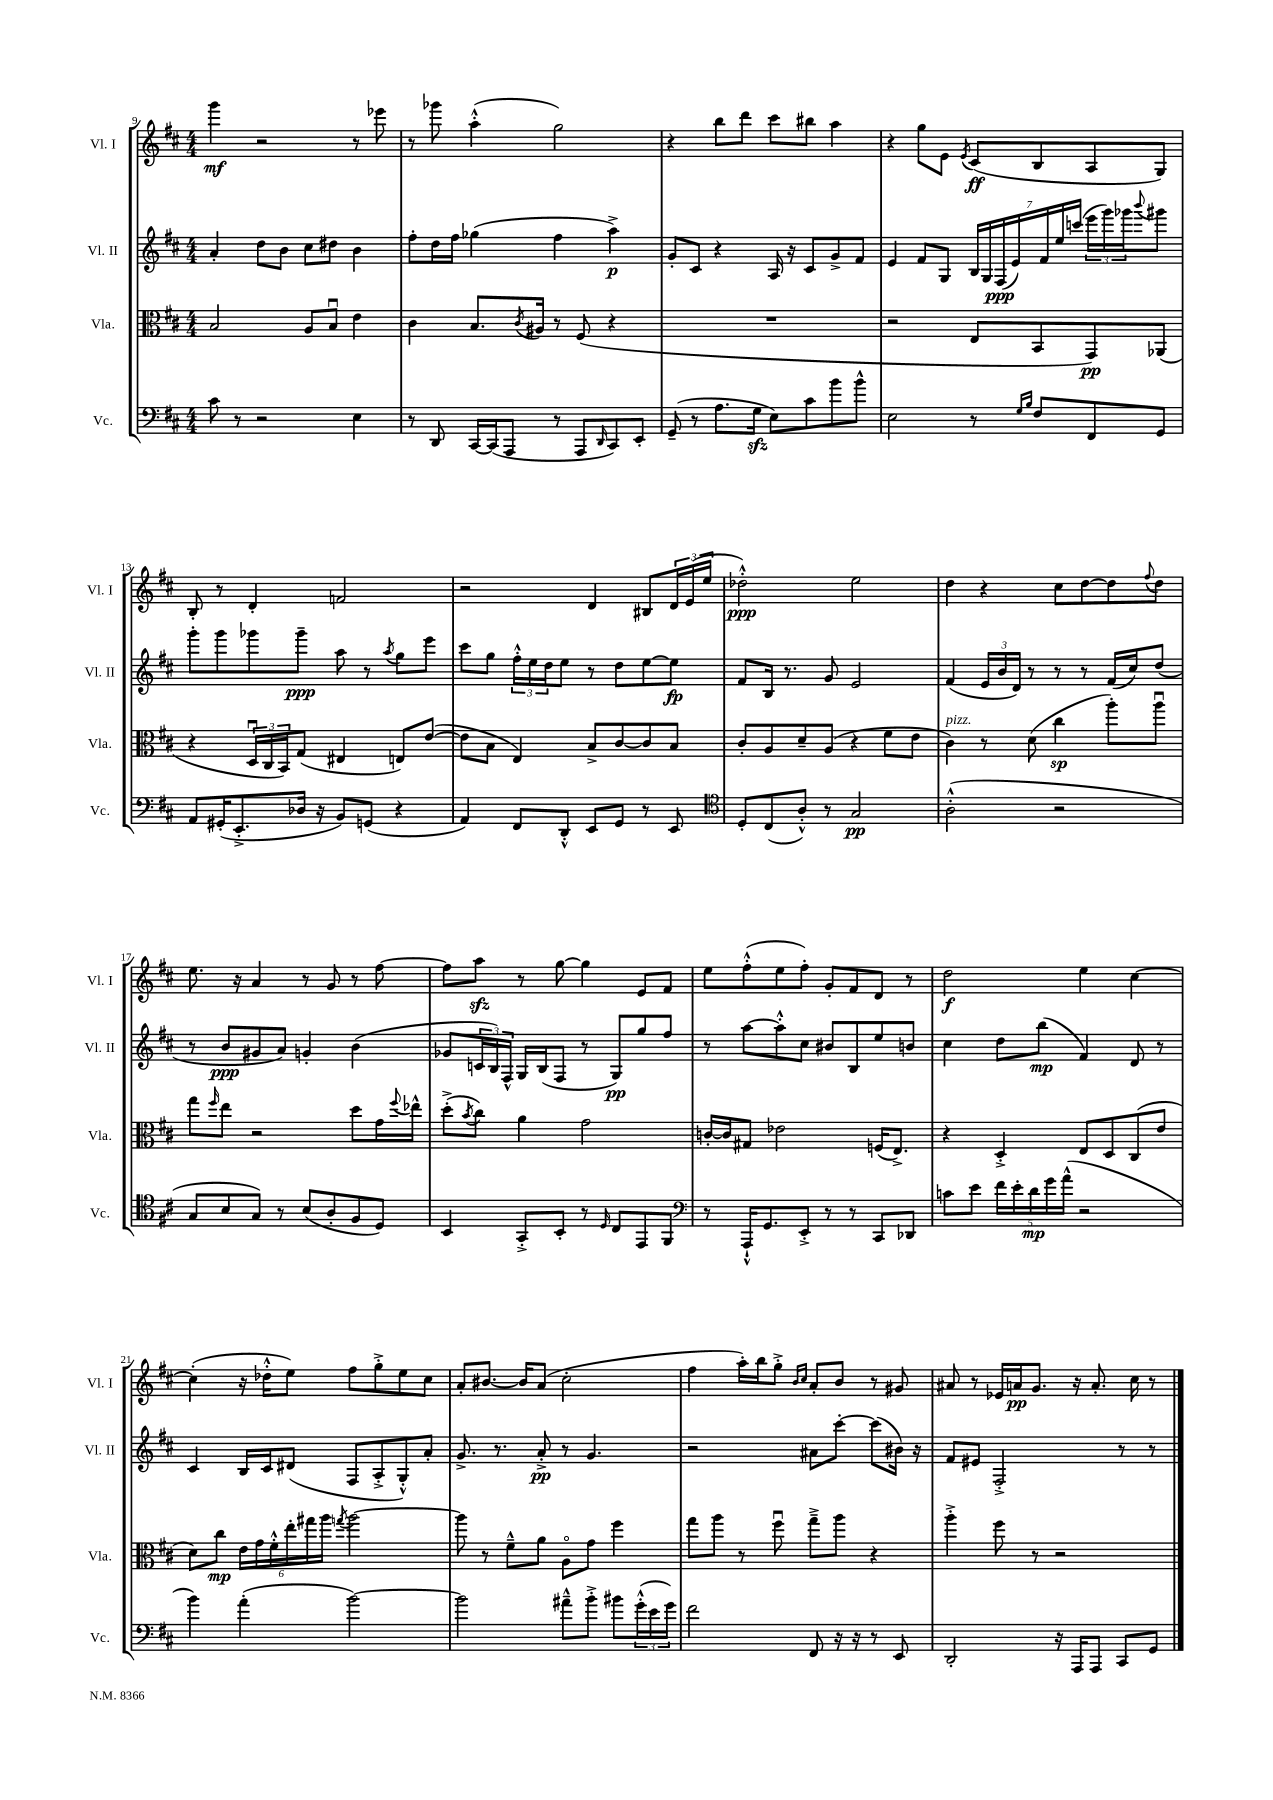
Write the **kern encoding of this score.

**kern	**kern	**kern	**kern
*staff4	*staff3	*staff2	*staff1
*clefF4	*clefC3	*clefG2	*clefG2
*k[f#c#]	*k[f#c#]	*k[f#c#]	*k[f#c#]
*M4/4	*M4/4	*M4/4	*M4/4
8c#\	2B/	4a'/	4ggg\
8r	.	.	.
2r	.	8dd\L	2r
.	.	8b\J	.
.	8A/L	8cc#\L	.
.	8Bu/J	8dd#\J	.
4E\	4e\	4b\	8r
.	.	.	8eee-\
=	=	=	=
8r	4c#\	8ff#'\L	8r
8DD/	.	16dd\L	8ggg-\
.	.	16ff#\JJ	.
[16CC#/LL	8.B/L	(4gg-\	(4aa'^^\
(16CC#/]J	.	.	.
8AAA/J	.	.	.
.	8qc#/	.	.
.	16A#/Jk	.	.
8r	8r	4ff#\	2gg\)
8AAA/L	(8F#/	.	.
16qqDD/	.	.	.
8CC#/)	4r	4aa^\)	.
8EE'/J	.	.	.
=	=	=	=
(8GG~/	1r	8g'/L	4r
8r	.	8c#/J	.
8.A\L	.	4r	8bb\L
.	.	.	8ddd\J
16G\Jk	.	.	.
8E\L)	.	16A/	8ccc#\L
.	.	16r	.
8c#\	.	8c#/L	8bb#\J
8b\	.	8g^/	4aa\
8b^^\J	.	8f#/J	.
=	=	=	=
2E\	2r	4e/	4r
.	.	8f#/L	8gg\L
.	.	8G/J	8e\J
.	.	.	8qe/
8r	8E/L	28B/LL	(8c#/L
.	.	28G/	.
.	.	(28F#/	.
.	.	28e/)	.
16qqG/LL	.	.	.
16qqB/JJ	.	.	.
8F#/L	8BB/	.	8B/
.	.	28f#/	.
.	.	28ee/	.
.	.	(28ccc/JJ	.
8FF#/	8GG/)	24eee\LL	8A/
.	.	24ggg\)	.
.	.	24ggg-\J	.
.	.	8qqbbb/	.
8GG/J	(8AA-/J	8ggg#\J	8G/J)
=	=	=	=
8AA/L	4r	8ggg'\L	8B'/
(16GG#'/K	.	8ggg\	8r
8.EE'^/	.	.	.
.	24Du/LL	8ggg-\	4d'/
.	24C#/	.	.
.	24BB/J)	.	.
16D-/Jk	(8G/J	8ggg-~\J	.
16r	.	.	.
8BB/L)	4E#/	8aa\	2f/
(8GG/J	.	8r	.
.	.	8qaa/	.
4r	8E/L)	8gg\L	.
.	([8e/J	8eee\J	.
=	=	=	=
4AA/)	8e\]L	8ccc#\L	2r
.	8B\J	8gg\J	.
8FF#/L	4E/)	24ff#'^^\LL	.
.	.	24ee\	.
.	.	24dd\J	.
8DD'^^/J	.	8ee\J	.
8EE/L	8B^/L	8r	4d/
8GG/J	[8c#/	8dd\L	.
8r	8c#/]	[8ee\	8B#/L
8EE/	8B/J	8ee\]J	24d/L
.	.	.	(24e/
.	.	.	24ee/JJ
=	=	=	=
*clefC4	*	*	*
8D'/L	8c#'/L	8f#/L	2dd-'^^\)
(8C#/	8A/	16B/Jk	.
.	.	8.r	.
8A'^^/J)	8d~/	.	.
8r	(8A/J	8g/	.
2G/	4r	2e/	2ee\
.	8f#\L	.	.
.	8e\J	.	.
=	=	=	=
(2A'^^\	4c#\)	(4f#/	4dd\
.	8r	24e/LL	4r
.	.	24b/	.
.	.	24d/JJ)	.
.	(8d\	8r	.
2r	4cc#\	8r	8cc#\L
.	.	8r	[8dd\
.	8aa'\L)	(16f#/LL	8dd\]
.	.	16cc#/J)	.
.	.	.	8qqff#/
.	8aau\J	(8dd/J	8dd\J
=	=	=	=
8G/L	8gg\L	8r	8.ee\
.	16qqff#/	.	.
8B/	8ee\J	8b/L	.
.	.	.	16r
8G/J)	2r	8g#/	4a/
8r	.	8a/J)	.
(8B/L	.	4g'/	8r
8A'/	.	.	8g/
8F#/	8dd\L	(4b\	8r
8D/J)	16g\L	.	[8ff#\
.	8qqff#/	.	.
.	16ee-^^\JJ	.	.
=	=	=	=
4BB/	(8dd'^\L	8g-/L	8ff#\]L
.	8qb/	.	.
.	8cc#\J)	24c/L	8aa\J
.	.	24B/)	.
.	.	24F#^^/JJ	.
8GG'^/L	4a\	16G/LL	8r
.	.	(16B/J	.
8BB'/J	.	8F#/J	[8gg\
8r	2g\	8r	4gg\]
16qqD/	.	.	.
8C#/L	.	8G/L)	.
8EE/	.	8gg/	8e/L
8FF#/J	.	8ff#/J	8f#/J
=	=	=	=
*clefF4	*	*	*
8r	[16c'/LL	8r	8ee\L
.	16c/]J	.	.
16AAA`^^/LK	8G#/J	[8aa\L	(8ff#'^^\
8.GG/	.	.	.
.	2e-\	8aa'^^\]	8ee\
8EE'^/J	.	8cc#\J	8ff#'\J)
8r	.	8b#/L	8g'/L
8r	.	8B/	8f#/
8CC#/L	(16F/LK	8ee/	8d/J
.	8.E^/J)	.	.
8DD-/J	.	8b/J	8r
=	=	=	=
8c\L	4r	4cc#\	2dd\
8e\J	.	.	.
20f#\LL	4D'^/	8dd\L	.
20e'\	.	.	.
20d\	.	.	.
.	.	(8bb\J	.
20g\	.	.	.
(20a^^\JJ	.	.	.
2r	8E/L	4f#/)	4ee\
.	8D/	.	.
.	(8C#/	8d/	[4cc#\
.	8e/J	8r	.
=	=	=	=
4b\)	8d\L)	4c#/	(4cc#'\]
.	8cc#\J	.	.
(4a'\	24e\LL	16B/LL	16r
.	24g\	.	.
.	.	16c#/J	16dd-'^^\LK
.	24f#'^^\	.	.
.	24ee'\	(8d#/J	8ee\J)
.	24gg#\	.	.
.	24aa\JJ	.	.
.	8qgg/	.	.
[2b\)	[2aa\	8F#/L	8ff#\L
.	.	8A'^/	8gg'^\
.	.	8G'^^/)	8ee\
.	.	8a'/J	8cc#\J
=	=	=	=
2b\]	8aa\]	8.g^/	8a'/L
.	8r	.	[8.b#/J
.	.	8.r	.
.	8f#~^^\L	.	.
.	.	.	16b#/]LK
.	8a\J	8a'^/	(8a/J
8a#~^^\L	8Ao\L	8r	2cc#'\
8b'^\J	8g\J	4.g/	.
8b#\L	4ff#\	.	.
(24g'^^\L	.	.	.
24e\	.	.	.
24g\JJ)	.	.	.
=	=	=	=
2f#\	8gg\L	2r	4ff#\
.	8aa\J	.	.
.	8r	.	16aa'\LL)
.	.	.	16bb\J
.	8ff#u\	.	8gg'^\J
.	.	.	16qqb/LL
.	.	.	16qqcc#/JJ
8FF#/	8gg~^\L	8a#\L	8a'/L
16r	8aa\J	[8ccc#'\J	8b/J
16r	.	.	.
8r	4r	(8ccc#\]L	8r
8EE/	.	16b#\Jk)	8g#/
.	.	16r	.
=	=	=	=
2DD'/	4aa'^\	8f#/L	8a#/
.	.	8e#/J	8r
.	8ff#\	2F#'^/	16e-/LL
.	.	.	16a/J
.	8r	.	8.g/J
16r	2r	.	.
16AAA/LK	.	.	16r
8AAA/J	.	.	8.a'/
8CC#/L	.	8r	.
.	.	.	16cc#\
8GG/J	.	8r	8r
==	==	==	==
*-	*-	*-	*-
